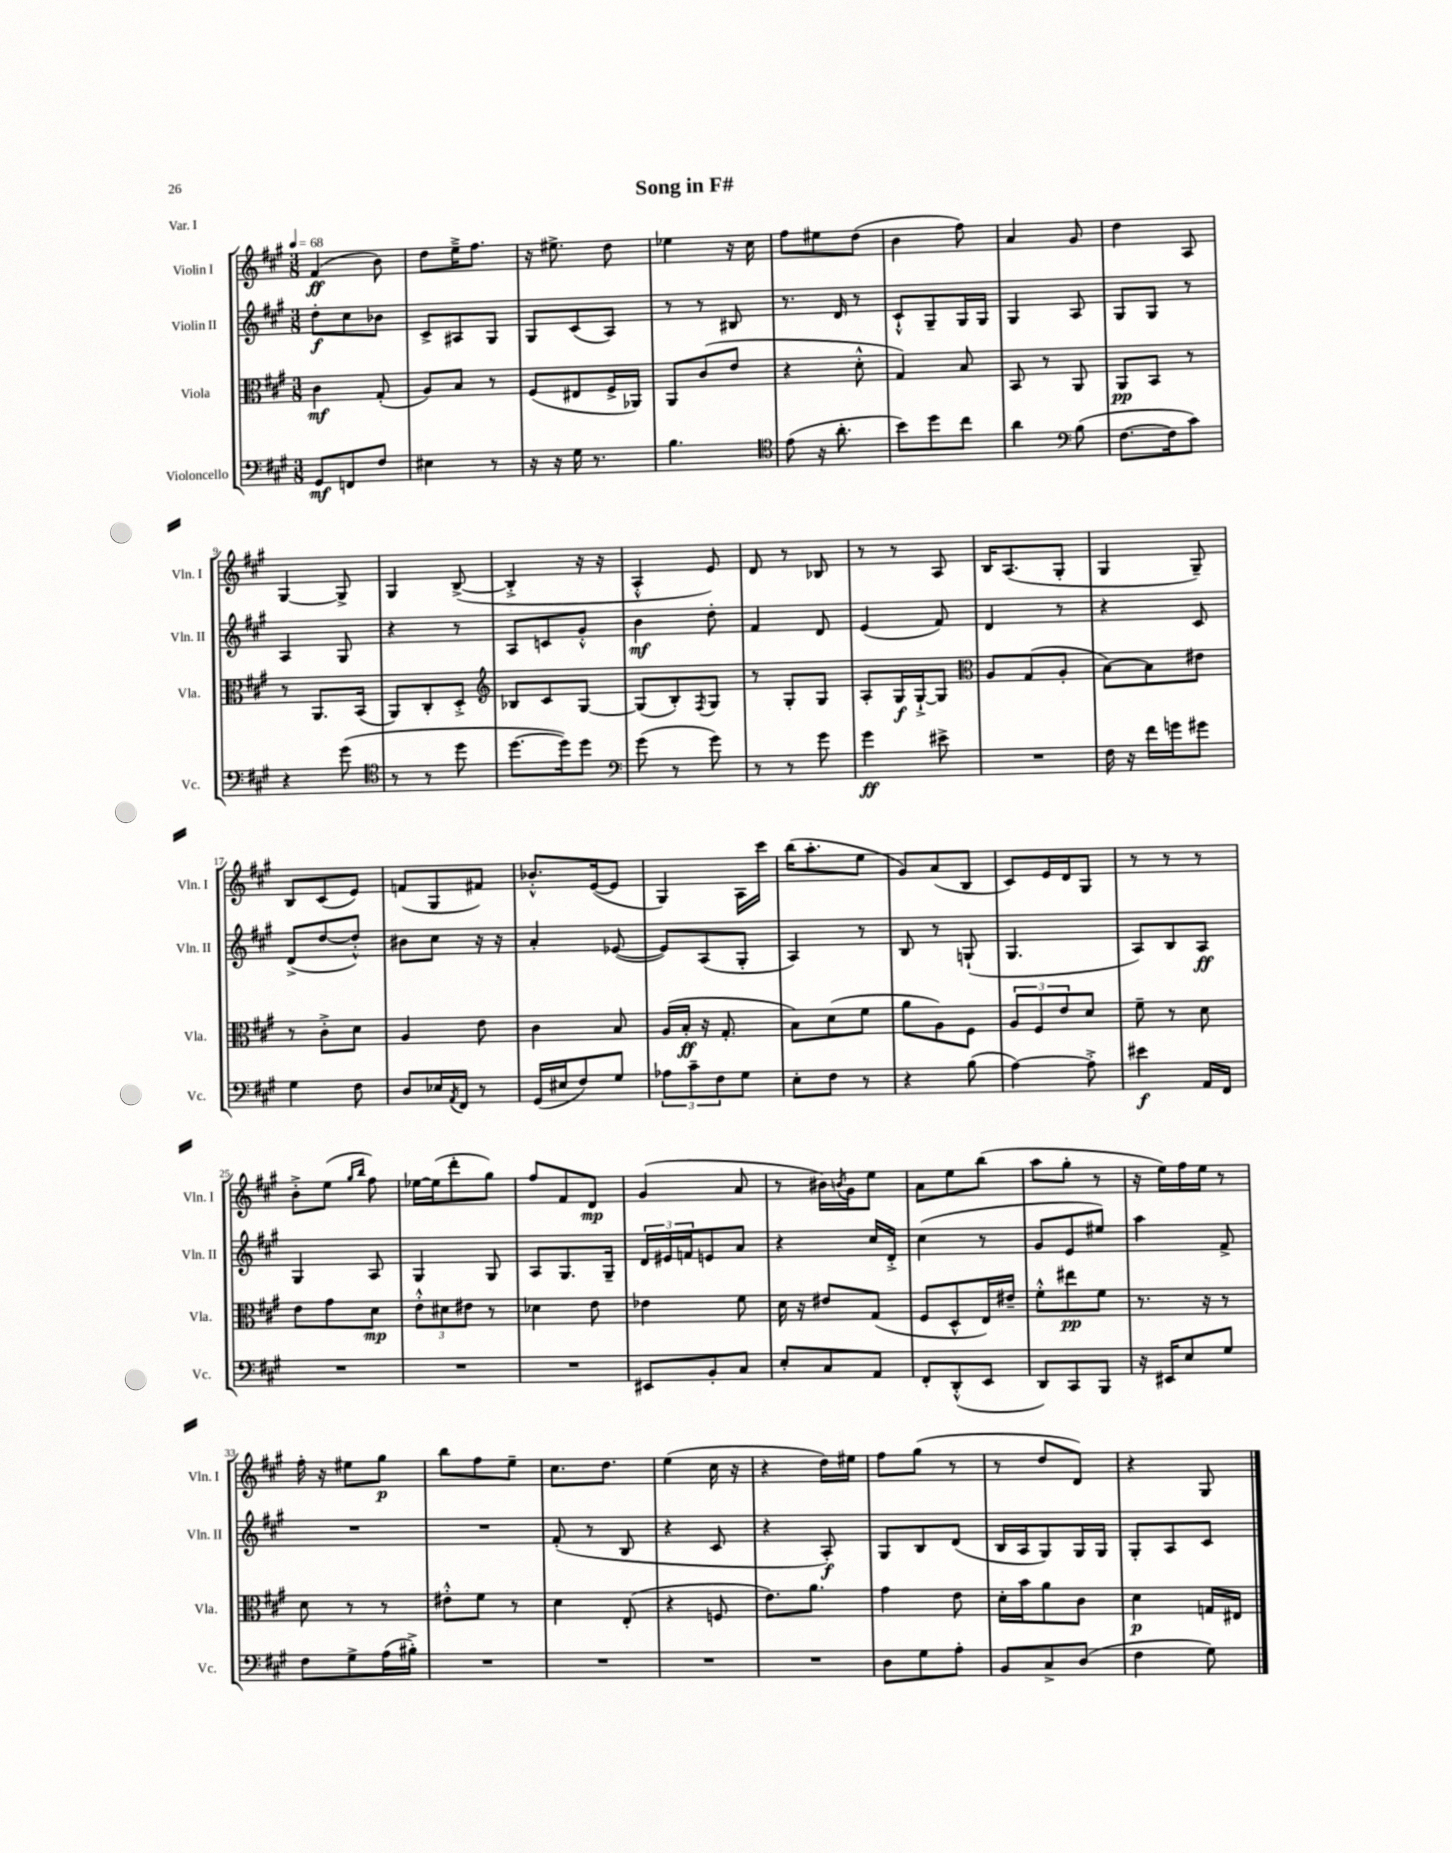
\header { title = "Song in F#" piece = "Var. I" }
<<
\new StaffGroup <<
\new Staff = "s0" \with { instrumentName = "Violin I" shortInstrumentName = "Vln. I" } {
    \clef treble \key a \major \numericTimeSignature \time 3/8 \tempo 4 = 68
    fis'4\ff( b'8) |
    d''8 e''16---> fis''8. |
    r16 eis''8.-> d''8 |
    ees''4 r16 cis''16 |
    fis''8 eis''8 d''8( |
    b'4 fis''8) |
    a'4 gis'8 |
    d''4 a8 |
    gis4~ gis8-> |
    gis4 b8~->( |
    b4-.-> r16 r16 |
    a4-.-^ e'8) |
    d'8 r8 bes8 |
    r8 r8 a8 |
    b16 a8.( gis8-. |
    gis4 gis8--) |
    b8 cis'8( e'8) |
    f'8( gis8 fis'8) |
    bes'8.-.-^ e'16~( e'8 |
    gis4) a16 cis'''16 |
    b''16( a''8.-. e''8 |
    gis'8) a'8( b8 |
    cis'8) e'16 d'16 gis8 |
    r8 r8 r8 |
    b'8-.-> e''8( \grace { gis''16 b''16 } fis''8) |
    ees''16~ ees''16( d'''8-. gis''8) |
    fis''8 fis'8 d'8\mp |
    gis'4( a'8 |
    r8 bis'16) \acciaccatura { b'8 } gis'16 e''8 |
    a'8 e''8 b''8( |
    a''8 gis''8-. r8 |
    r16 e''16) fis''16 e''16 r8 |
    fis''16-. r16 eis''8 gis''8\p |
    b''8 fis''8 e''8-- |
    cis''8. d''8. |
    e''4( cis''16 r16 |
    r4 d''16) eis''16 |
    fis''8 gis''8( r8 |
    r8 d''8 d'8) |
    r4 gis8 \bar "|." |
}
\new Staff = "s1" \with { instrumentName = "Violin II" shortInstrumentName = "Vln. II" } {
    \clef treble \key a \major \numericTimeSignature \time 3/8
    d''8-.\f cis''8 bes'8 |
    cis'8-> ais8 gis8 |
    gis8 cis'8( a8) |
    r8 r8 bis8 |
    r8. d'16 r8 |
    cis'8-!-^ gis8-- gis16 gis16 |
    gis4 a8 |
    gis8 gis8 r8 |
    a4 gis8 |
    r4 r8 |
    a8 c'8 gis'8-.-^ |
    b'4\mf d''8-. |
    fis'4 d'8 |
    e'4( fis'8) |
    d'4 r8 |
    r4 cis'8 |
    d'8->( d''8~ d''8-.-^) |
    bis'8 cis''8 r16 r16 |
    a'4-. ees'8~( |
    ees'8) a8( gis8-. |
    a4) r8 |
    b8 r8 g8-!( |
    gis4. |
    a8) b8 a8\ff |
    gis4 a8 |
    gis4 gis8 |
    a8 gis8. gis16-- |
    \tuplet 3/2 { d'16 eis'16 f'16 } e'8 a'8 |
    r4 cis''16 d'16-.-> |
    cis''4( r8 |
    gis'8 e'8 eis''8) |
    a''4 fis'8-> |
    R4. |
    R4. |
    fis'8-.( r8 b8 |
    r4 cis'8 |
    r4 a8-.\f) |
    gis8 b8 d'8( |
    b16 a16 gis8) gis16 gis16 |
    gis8-. a8 cis'8 \bar "|." |
}
\new Staff = "s2" \with { instrumentName = "Viola" shortInstrumentName = "Vla." } {
    \clef alto \key a \major \numericTimeSignature \time 3/8
    cis'4\mf gis8-.( |
    a8) b8 r8 |
    fis8( eis8 fis16-> aes,16) |
    a,8 cis'8( e'8 |
    r4 d'8-.-^ |
    gis4) b8 |
    b,8 r8 a,8 |
    a,8\pp b,8 r8 |
    r8 a,8. b,16( |
    a,8) cis8-. d8-.-> |
    \clef treble bes8 cis'8 gis8~ |
    gis8( b8-.) \acciaccatura { fis8 } gis8 |
    r8 gis8-. gis8 |
    a8-. gis16\f gis16~-!-> gis8 |
    \clef alto a8 gis8( a8-. |
    b8~) b8 eis'8 |
    r8 cis'8-.-> d'8 |
    a4 e'8 |
    cis'4 b8 |
    a16( b16-.\ff r16 gis8.-. |
    b8) d'8( fis'8 |
    a'8 a8) fis8 |
    \tuplet 3/2 { a8 fis8 e'8 } d'8 |
    fis'8-- r8 d'8 |
    e'8 gis'8 d'8\mp |
    \tuplet 3/2 { e'8-.-^ dis'8 eis'8 } r8 |
    des'4 e'8 |
    ees'4 fis'8 |
    d'16 r16 eis'8 gis8( |
    fis8 d8-^ e16) eis'16-- |
    fis'8-.-^ eis''8\pp fis'8 |
    r8. r16 r8 |
    d'8 r8 r8 |
    eis'8-.-^ fis'8 r8 |
    d'4 e8-.( |
    r4 f8 |
    e'8.) a'8. |
    gis'4 e'8 |
    d'16-. b'16 a'8 cis'8 |
    d'4\p g16 eis16 \bar "|." |
}
\new Staff = "s3" \with { instrumentName = "Violoncello" shortInstrumentName = "Vc." } {
    \clef bass \key a \major \numericTimeSignature \time 3/8
    gis,8\mf f,8 fis8 |
    eis4 r8 |
    r16 r16 gis16 r8. |
    b4. |
    \clef tenor e'8( r16 a'8.-. |
    b'8) d''8 cis''8 |
    a'4 \clef bass b8( |
    fis8.~ fis16 cis'8) |
    r4 gis'8( |
    \clef tenor r8 r8 d''8 |
    d''8.~ d''16) d''8 |
    \clef bass gis'8( r8 gis'8) |
    r8 r8 gis'8 |
    gis'4\ff eis'8-> |
    R4. |
    fis16 r16 fis'16 g'16 gis'8 |
    gis4 fis8 |
    d8 ees16 \acciaccatura { a,8 } fis,16 r8 |
    gis,16( eis16 fis8) gis8 |
    \tuplet 3/2 { aes8 cis'8-- fis8 } gis8 |
    e8-. fis8 r8 |
    r4 b8( |
    a4~) a8-.-> |
    eis'4\f a,16 fis,16 |
    R4. |
    R4. |
    R4. |
    eis,8 b,8-. cis8 |
    e8-. cis8 a,8 |
    fis,8-. d,8-.-^( e,8 |
    d,8) cis,8 b,,8 |
    r16 eis,16 e8 gis8 |
    fis8 gis8-> a16( bis16-.->) |
    R4. |
    R4. |
    R4. |
    R4. |
    d8 gis8 a8-. |
    b,8 cis8-> d8( |
    fis4 gis8) \bar "|." |
}
>>
>>
